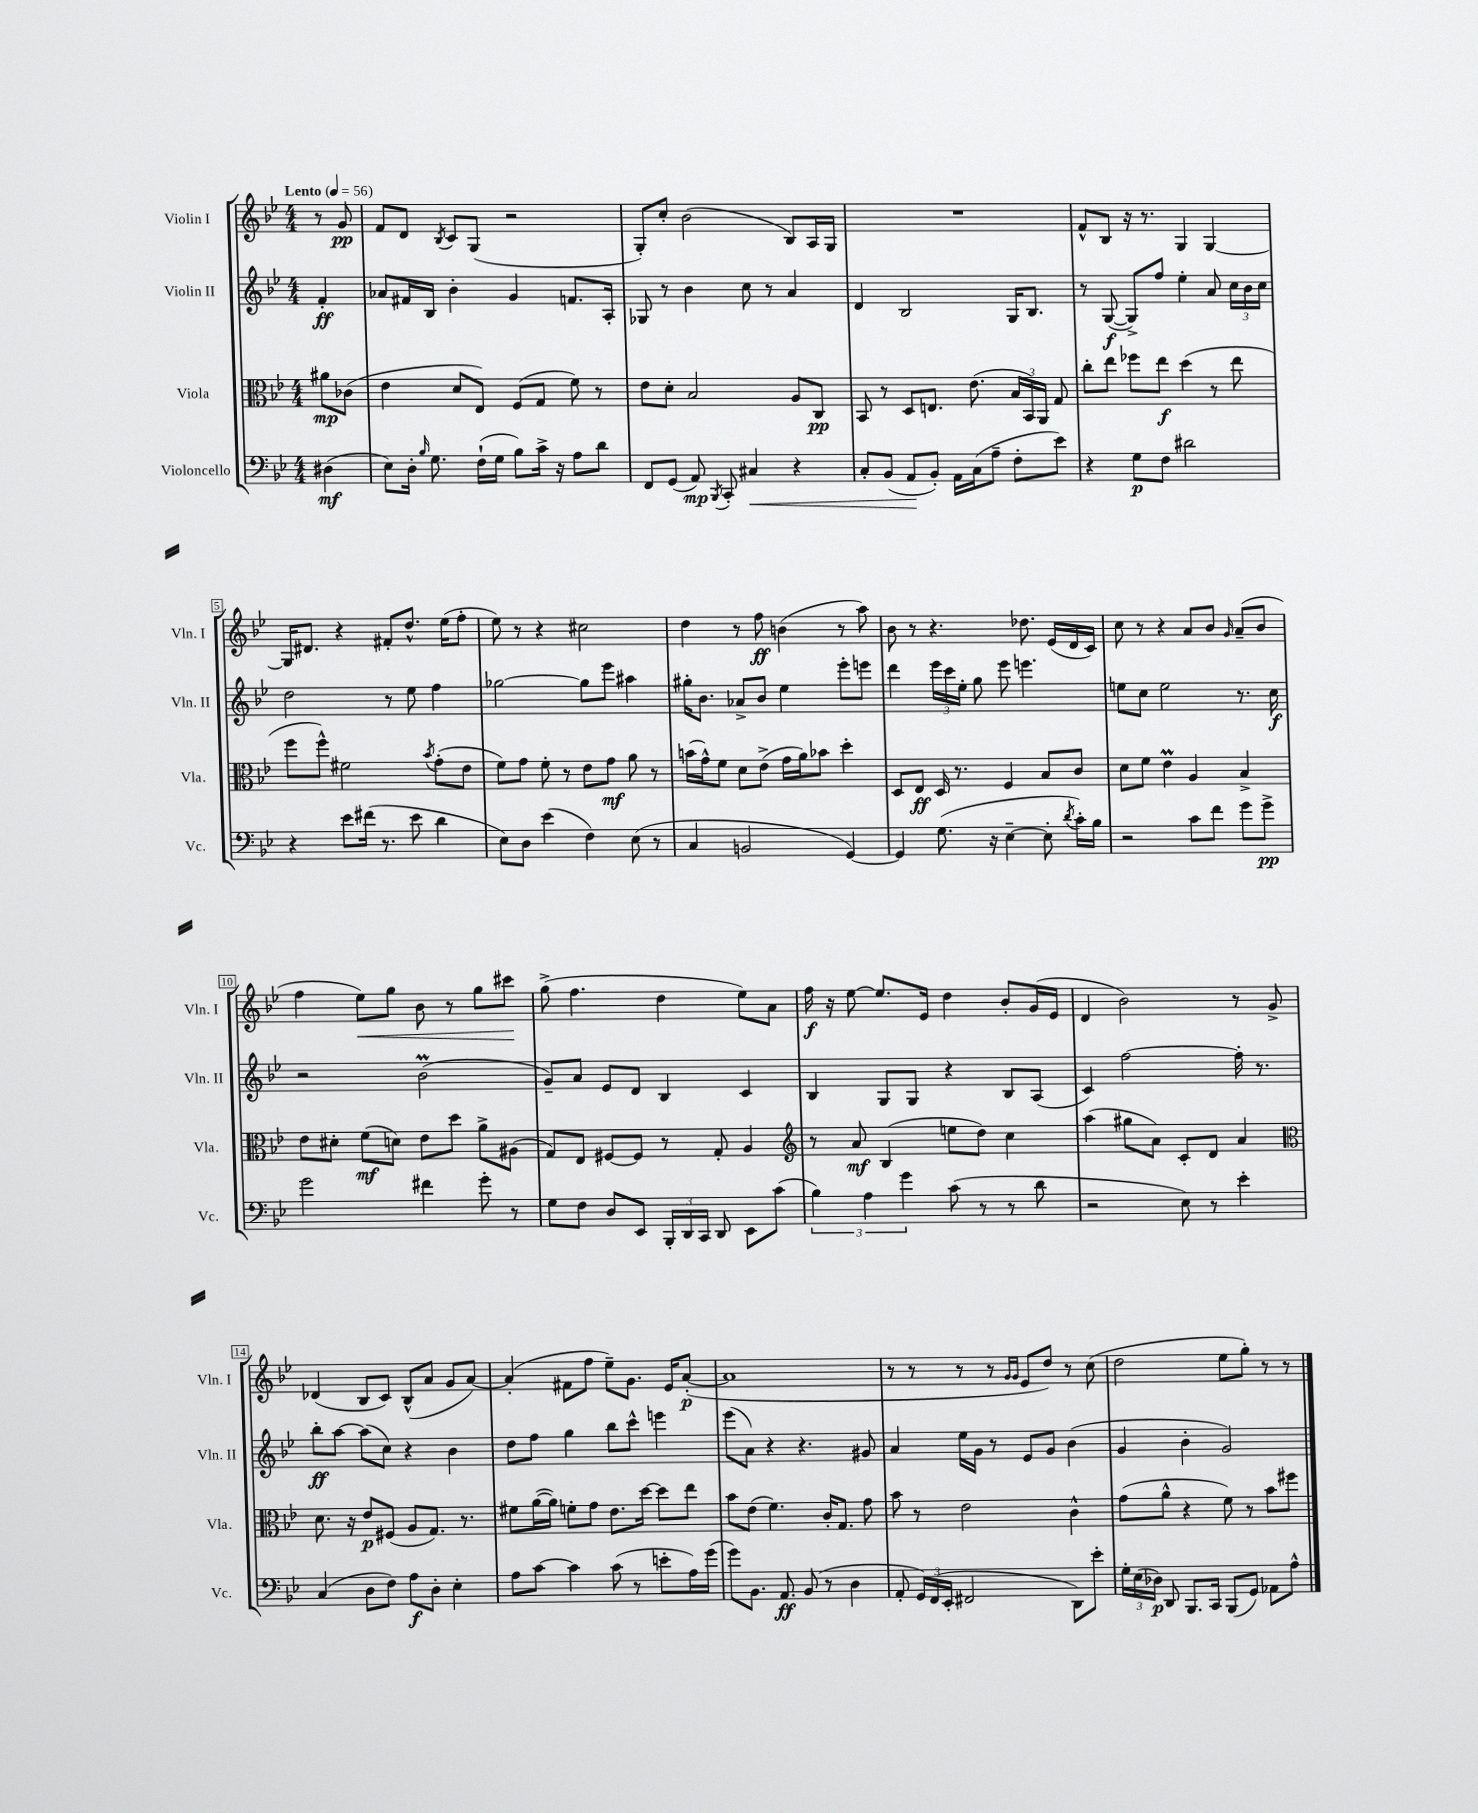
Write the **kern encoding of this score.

**kern	**dynam	**kern	**dynam	**kern	**dynam	**kern	**dynam
*part4	*part4	*part3	*part3	*part2	*part2	*part1	*part1
*staff4	*staff4	*staff3	*staff3	*staff2	*staff2	*staff1	*staff1
*I"Violoncello	*	*I"Viola	*	*I"Violin II	*	*I"Violin I	*
*I'Vc.	*	*I'Vla.	*	*I'Vln. II	*	*I'Vln. I	*
*clefF4	*	*clefC3	*	*clefG2	*	*clefG2	*
*k[b-e-]	*	*k[b-e-]	*	*k[b-e-]	*	*k[b-e-]	*
*M4/4	*	*M4/4	*	*M4/4	*	*M4/4	*
*MM56	*	*MM56	*	*MM56	*	*MM56	*
=	=	=	=	=	=	=	=
!	!	!	!	!	!	!LO:TX:a:B:t=Lento	!
(4D#X\	mf	8a#X\L	mp	4f'/	ff	8r	.
.	.	(8c-X\J	.	.	.	8g/	pp
=1	=1	=1	=1	=1	=1	=1	=1
8E-\L)	.	4e-\	.	8a-X/L	.	8f/L	.
16D'\Jk	.	.	.	16f#X/L	.	8d/J	.
16qqB-/	.	.	.	.	.	.	.
8.G\	.	.	.	16B-/JJ	.	.	.
.	.	.	.	.	.	8qB-/	.
.	.	8d/L	.	4b-'\	.	8c/L	.
(16F`\LL	.	8E-/J)	.	.	.	(8G/J	.
16G\JJ	.	.	.	.	.	.	.
8B-\L)	.	(8F/L	.	4g/	.	2r	.
16c^\Jk	.	8G/J	.	.	.	.	.
16r	.	.	.	.	.	.	.
8A\L	.	8f\)	.	8.fn/L	.	.	.
8d\J	.	8r	.	.	.	.	.
.	.	.	.	16A'/Jk	.	.	.
=2	=2	=2	=2	=2	=2	=2	=2
8FF/L	.	8e-\L	.	8G-X/	.	8G'/L)	.
(8GG/J	.	8d'\J	.	8r	.	8cc'/J	.
8AA/)	mp	2B-/	.	4b-\	.	(2b-\	.
8qBBB-/	.	.	.	.	.	.	.
8CC'/	.	.	.	.	.	.	.
!	!LO:HP:b	!	!	!	!	!	!
4C#X/	<	.	.	8cc\	.	.	.
.	.	.	.	8r	.	.	.
4r	.	8A/L	.	4a/	.	8B-/L)	.
.	.	8C/J	pp	.	.	16A/L	.
.	.	.	.	.	.	16G/JJ	.
=3	=3	=3	=3	=3	=3	=3	=3
8C'/L	.	8BB-/	.	4d/	.	1r	.
(8BB-/J	.	8r	.	.	.	.	.
8AA/L	.	8D/L	.	2B-/	.	.	.
8BB-'/J)	[	8.En/J	.	.	.	.	.
16AA\LL	.	.	.	.	.	.	.
(16C\J	.	(8.e-\	.	.	.	.	.
8A~\J	.	.	.	.	.	.	.
8F'\L	.	24B-/LL	.	16G/KL	.	.	.
.	.	24BB-/)	.	.	.	.	.
.	.	.	.	8.B-/J	.	.	.
.	.	24AA/JJ	.	.	.	.	.
8e-\J)	.	8G/	.	.	.	.	.
=4	=4	=4	=4	=4	=4	=4	=4
4r	.	8cc'\L	.	8r	.	8f^^/L	.
.	.	8ee-\J	.	([8G/	f	8B-/J	.
8G\L	p	8ff-X\L	.	8G^/L])	.	16r	.
.	.	.	.	.	.	8.r	.
8F\J	.	8ee-\J	f	8ff/J	.	.	.
2d#X\	.	(4dd\	.	4ee-'\	.	4G/	.
.	.	8r	.	8a/	.	[4G/	.
.	.	8ee-\	.	24cc\LL	.	.	.
.	.	.	.	24b-\	.	.	.
.	.	.	.	24cc\JJ	.	.	.
!!LO:LB:g=z
=5	=5	=5	=5	=5	=5	=5	=5
4r	.	8ff\L	.	2dd\	.	16G/KL]	.
.	.	.	.	.	.	8.d#X/J	.
.	.	8ff^^\J)	.	.	.	.	.
8e-\L	.	2f#X\	.	.	.	4r	.
(16f#X\Jk	.	.	.	.	.	.	.
8.r	.	.	.	.	.	.	.
.	.	.	.	8r	.	8f#X'/L	.
8e-\	.	.	.	8ee-\	.	8.dd^^/J	.
.	.	8qb-/	.	.	.	.	.
4d\	.	(8g'\L	.	4ff\	.	.	.
.	.	.	.	.	.	(16ee-\KL	.
.	.	8e-\J	.	.	.	8ff'\J	.
=6	=6	=6	=6	=6	=6	=6	=6
8E-\L)	.	8f\L)	.	[2gg-X\	.	8ee-\)	.
8D\J	.	8g\J	.	.	.	8r	.
(4e-\	.	8f'\	.	.	.	4r	.
.	.	8r	.	.	.	.	.
4F\)	.	8e-\L	.	8gg-\L]	.	2cc#X\	.
.	.	8g\J	mf	8eee-\J	.	.	.
(8E-\	.	8a\	.	4aa#X\	.	.	.
8r	.	8r	.	.	.	.	.
=7	=7	=7	=7	=7	=7	=7	=7
4C/	.	(16bn\LL	.	16gg#X'\KL	.	4dd\	.
.	.	16g^^\J)	.	8.b-\J	.	.	.
.	.	8f\J	.	.	.	.	.
2BBn/	.	8d\L	.	8a-X^/L	.	8r	.
.	.	(8e-^\J	.	8b-/J	.	8ff\	ff
.	.	16g\LL	.	4ee-\	.	(4bn\	.
.	.	16a\J)	.	.	.	.	.
.	.	8b-X\J	.	.	.	.	.
[4GG/)	.	4dd'\	.	8eee-'\L	.	8r	.
.	.	.	.	8eeen\J	.	8aa\)	.
=8	=8	=8	=8	=8	=8	=8	=8
4GG/]	.	8D/L	.	4ddd\	.	8b-\	.
.	.	8E-/J	ff	.	.	8r	.
(8.G\	.	16D/	.	24eee-\LL	.	4.r	.
.	.	.	.	24ccc\	.	.	.
.	.	8.r	.	.	.	.	.
.	.	.	.	24ee-'\JJ	.	.	.
.	.	.	.	8gg\	.	.	.
16r	.	.	.	.	.	.	.
[4E-~\	.	4F/	.	8eee-\	.	.	.
.	.	.	.	4.eeen\	.	8.dd-X\	.
8E-'\]	.	8B-/L	.	.	.	.	.
.	.	.	.	.	.	(16e-/LL	.
8qd/	.	.	.	.	.	.	.
16c'\LL)	.	8c/J	.	.	.	16d/	.
16B-\JJ	.	.	.	.	.	16c/JJ)	.
=9	=9	=9	=9	=9	=9	=9	=9
2r	.	8d\L	.	8een\L	.	8cc\	.
.	.	8f\J	.	8cc\J	.	8r	.
.	.	4e-M\	.	2ee\	.	4r	.
8c\L	.	4A/	.	.	.	8a/L	.
8f\J	.	.	.	.	.	8b-/J	.
.	.	.	.	.	.	16qqg/	.
8g\L	.	4B-^/	.	8.r	.	(8a~/L	.
8g^\J	pp	.	.	.	.	8b-/J	.
.	.	.	.	16cc\	f	.	.
!!LO:LB:g=z
=10	=10	=10	=10	=10	=10	=10	=10
2g\	.	8e-\L	.	2r	.	4ff\	.
.	.	8d#X'\J	.	.	.	.	.
!	!	!	!	!	!	!	!LO:HP:b
.	.	(8f\L	mf	.	.	8ee-\L)	<
.	.	8dn\J)	.	.	.	8gg\J	.
4f#X\	.	8e-\L	.	(2b-M\	.	8b-\	.
.	.	8dd\J	.	.	.	8r	.
8g'\	.	8a^\L	.	.	.	8gg\L	.
8r	.	(8A#X\J	.	.	.	8ccc#X\J	.
.	.	.	.	.	.	.	[
=11	=11	=11	=11	=11	=11	=11	=11
8G\L	.	8G/L)	.	8g~/L)	.	(8gg^\	.
8F\J	.	8E-/J	.	8a/J	.	4.ff\	.
8D/L	.	[8F#X/L	.	8e-/L	.	.	.
8EE-/J	.	8F#/J]	.	8d/J	.	.	.
24BBB-'/LL	.	8r	.	4B-/	.	4dd\	.
24DD/	.	.	.	.	.	.	.
24CC/JJ	.	.	.	.	.	.	.
8DD/	.	8G'/	.	.	.	.	.
8EE-\L	.	4A/	.	4c/	.	8ee-\L)	.
(8c\J	.	.	.	.	.	8a\J	.
=12	=12	=12	=12	=12	=12	=12	=12
*	*	*clefG2	*	*	*	*	*
6B-\)	.	8r	.	4B-/	.	16ff\	f
.	.	.	.	.	.	16r	.
.	.	8a/	mf	.	.	[8ee-\	.
6A\	.	.	.	.	.	.	.
.	.	(4B-/	.	8G/L	.	8.ee-/L]	.
6g\	.	.	.	.	.	.	.
.	.	.	.	8G/J	.	.	.
.	.	.	.	.	.	16e-/Jk	.
(8c\	.	8een\L	.	4r	.	4dd\	.
8r	.	8dd\J)	.	.	.	.	.
8r	.	4cc\	.	8B-/L	.	8b-'/L	.
8d\	.	.	.	(8A/J	.	(16g/L	.
.	.	.	.	.	.	16e-/JJ	.
=13	=13	=13	=13	=13	=13	=13	=13
2r	.	(4aa\	.	4c/)	.	4d/	.
.	.	8gg#X\L	.	[2ff\	.	2b-\)	.
.	.	8a\J)	.	.	.	.	.
8E-\)	.	8c'/L	.	.	.	.	.
8r	.	8d/J	.	.	.	.	.
4e-'\	.	4a/	.	16ff'\]	.	8r	.
.	.	.	.	8.r	.	.	.
.	.	.	.	.	.	8g^/	.
!!LO:LB:g=z
=14	=14	=14	=14	=14	=14	=14	=14
*	*	*clefC3	*	*	*	*	*
(4C/	.	8.d\	.	8bb-'\L	ff	(4d-X/	.
.	.	.	.	[8aa\J	.	.	.
.	.	16r	.	.	.	.	.
8D\L	.	8e-/L	p	(8aa\L]	.	8B-/L	.
8F\J)	.	(8F#X/J	.	8cc\J)	.	8c/J)	.
8A\L	f	8A/L	.	4r	.	(8B-^^/L	.
8D'\J	.	8.G/J)	.	.	.	8a/J	.
4E-'\	.	.	.	4b-\	.	8g/L	.
.	.	8.r	.	.	.	.	.
.	.	.	.	.	.	[8a/J)	.
=15	=15	=15	=15	=15	=15	=15	=15
8A\L	.	8f#X\L	.	8dd\L	.	(4a'/]	.
[8c\J	.	([16a\L	.	8ff\J	.	.	.
.	.	16a\JJ])	.	.	.	.	.
4c\]	.	8fn'\L	.	4gg\	.	8f#X\L	.
.	.	8g\J	.	.	.	8ff\J	.
(8c\	.	8.e-\L	.	8bb-\L	.	8ee-~\L)	.
8r	.	.	.	8ccc^^\J	.	8.g\J	.
.	.	[16dd\Jk	.	.	.	.	.
8en'\L	.	8dd\L]	.	4eeen\	.	.	.
.	.	.	.	.	.	16e-/KL	.
16A\L)	.	8ee-\J	.	.	.	([8a'/J	p
(16g\JJ	.	.	.	.	.	.	.
=16	=16	=16	=16	=16	=16	=16	=16
8g\L)	.	8b-\L	.	(8eee-\L	.	1a]	.
8.BB-\J	.	(8e-\J	.	8a\J)	.	.	.
.	.	4.f\)	.	4r	.	.	.
8.AA/	ff	.	.	.	.	.	.
(8BB-/	.	.	.	4.r	.	.	.
8r	.	16c'/KL	.	.	.	.	.
.	.	8.G/J	.	.	.	.	.
4D\	.	.	.	.	.	.	.
.	.	8g\	.	8g#X/	.	.	.
=17	=17	=17	=17	=17	=17	=17	=17
8AA'/	.	8b-\	.	4a/	.	8r	.
24GG/LL)	.	8r	.	.	.	8r	.
(24FF/	.	.	.	.	.	.	.
24EE-'/JJ	.	.	.	.	.	.	.
2FF#X/	.	2e-\	.	16ee-\LL	.	8r	.
.	.	.	.	16g\JJ	.	.	.
.	.	.	.	8r	.	8r	.
.	.	.	.	.	.	16qqg/LL	.
.	.	.	.	.	.	16qqg/JJ	.
.	.	.	.	8e-/L	.	8e-/L	.
.	.	.	.	8g/J	.	8dd/J)	.
8DD\L)	.	4c^^\	.	(4b-\	.	8r	.
8e-'\J	.	.	.	.	.	(8cc\	.
=18	=18	=18	=18	=18	=18	=18	=18
24G'\LL	.	(8g\L	.	4g/	.	2dd\	.
(24E-\	.	.	.	.	.	.	.
24D-X\JJ)	p	.	.	.	.	.	.
8DD/	.	8a^^\J	.	.	.	.	.
8.BBB-/L	.	4r	.	4b-'\	.	.	.
16CC/Jk	.	.	.	.	.	.	.
(8BBB-/L	.	8f\)	.	2g/)	.	8ee-\L	.
8GG/J)	.	8r	.	.	.	8gg'\J)	.
8AA-X\L	.	8b-\L	.	.	.	8r	.
8A^^\J	.	8ff#X\J	.	.	.	8r	.
==	==	==	==	==	==	==	==
*-	*-	*-	*-	*-	*-	*-	*-
